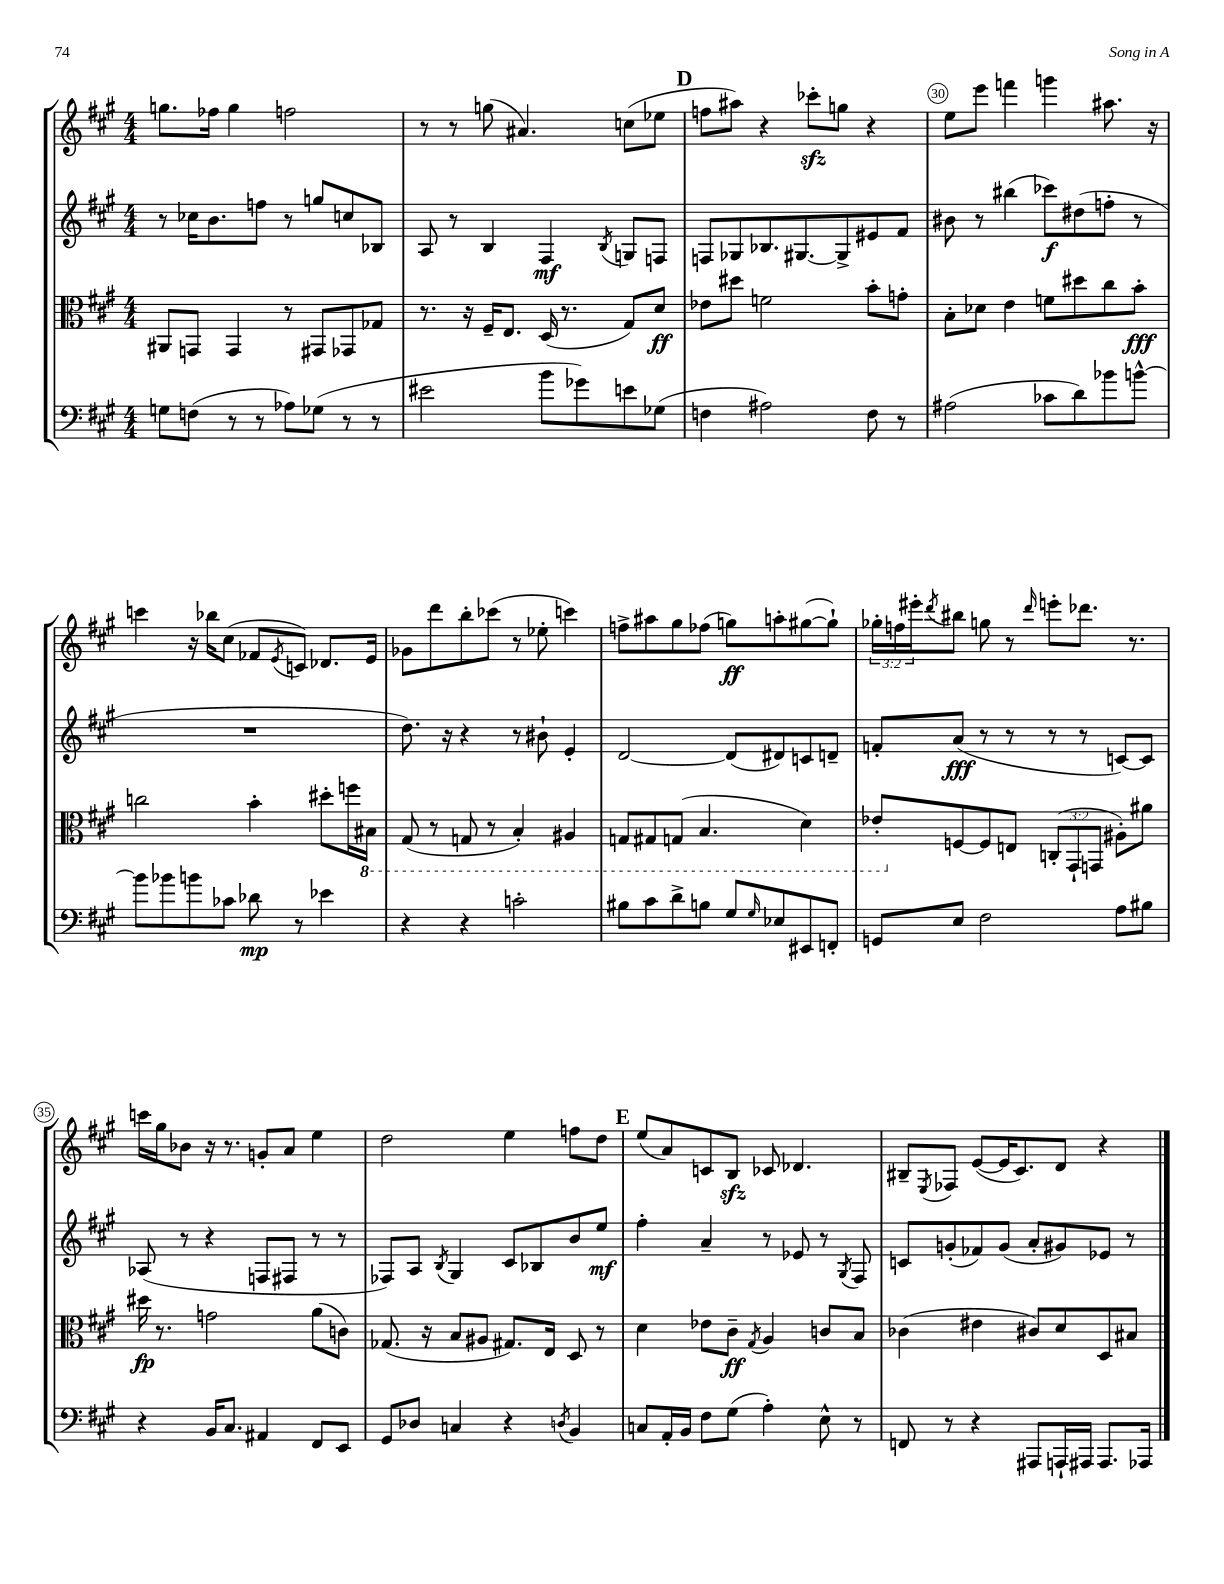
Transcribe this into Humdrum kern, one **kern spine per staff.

**kern	**kern	**kern	**kern
*staff4	*staff3	*staff2	*staff1
*clefF4	*clefC3	*clefG2	*clefG2
*k[f#c#g#]	*k[f#c#g#]	*k[f#c#g#]	*k[f#c#g#]
*M4/4	*M4/4	*M4/4	*M4/4
8G	8AA#	8r	8.gg
(8F	8GG	16cc-	.
.	.	8.b	16ff-
8r	4GG	.	4gg
8r	.	8ff	.
8A-)	8r	8r	2ff
(8G-	8GG#	8gg	.
8r	8GG-	8cc	.
8r	8G-	8B-	.
=	=	=	=
2e#	8.r	8A	8r
.	.	8r	8r
.	16r	.	.
.	16F#~	4B	(8gg
.	8.E	.	.
.	.	.	4.a#)
8b	(16D	4F#	.
.	8.r	.	.
8g-)	.	.	.
.	.	8qB	.
8e	8G#)	8G	(8cc
(8G-	8d	8F	8ee-
=	=	=	=
4F	8e-	8F	8ff
.	8dd#	8G-	8aa#)
2A#)	2f	8.B-	4r
.	.	[8.G#	.
.	.	.	8ccc-'
.	.	8G#^]	8gg
8F	8b'	8e#	4r
8r	8g'	8f#	.
=	=	=	=
(2A#	8B'	8b#	8ee
.	8d-	8r	8eee
.	4e	(4bb#	4fff
8c-	8f	8ccc-)	4ggg
8d)	8dd#	(8dd#	.
8b-	8cc#	8ff'	8.aa#
[8b^^	8b'	8r	.
.	.	.	16r
=	=	=	=
8b]	2cc	1r	4ccc
8b-	.	.	.
8b	.	.	16r
.	.	.	16bb-
8c-	.	.	(8cc#
8d-	4b'	.	8f-
.	.	.	8qe
8r	.	.	8c)
4e-	8dd#'	.	8.d-
.	16ff	.	.
.	16BB#	.	16e
=	=	=	=
4r	(8GG#	8.dd)	8g-
.	8r	.	8ddd
.	.	16r	.
4r	8GG	4r	8bb'
.	8r	.	(8ccc-
2c'	4BB')	8r	8r
.	.	8b#`	8ee-'
.	4AA#	4e'	4ccc)
=	=	=	=
8B#	8GG	[2d	8ff^
8c#	8GG#	.	8aa#
8d^	(8GG	.	8gg#
8B	4.BB	.	(8ff-
8G#	.	(8d]	8gg)
16qqG#	.	.	.
8E-	.	8d#)	8aa'
8EE#	4D)	8c	([8gg#
8FF'	.	8d~	8gg#`])
=	=	=	=
8GG	8E-'	8f'	24gg-'
.	.	.	24ff
.	.	.	24eee#'
.	.	.	8qddd
8E	[8F	(8a	8bb#
2F#	8F]	8r	8gg
.	8E	8r	8r
.	.	.	16qqddd
.	(12C'	8r	8eee'
.	12GG#`	.	.
.	.	8r	8.ddd-
.	12GG	.	.
8A	8A#')	[8c)	.
.	.	.	8.r
8B#	8a#	8c]	.
=	=	=	=
4r	16dd#	(8A-	16ccc
.	8.r	.	16gg#
.	.	8r	8b-
16BB	2g	4r	16r
8.C#	.	.	8.r
4AA#	.	8F	8g'
.	.	8F#	8a
8FF#	(8a	8r	4ee
8EE	8c)	8r	.
=	=	=	=
8GG#	(8.G-	8F-)	2dd
8D-	.	8A	.
.	16r	.	.
.	.	8qB	.
4C	8B	4G#	.
.	8A#	.	.
4r	8.G#)	8c#	4ee
.	.	8B-	.
.	16E	.	.
8qD	.	.	.
4BB	8D	8b	8ff
.	8r	8ee	8dd
=	=	=	=
8C	4d	4ff#'	(8ee
16AA'	.	.	8a)
16BB	.	.	.
8F#	8e-	4a~	8c
(8G#	8c#~	.	8B
.	8qG#	.	.
4A')	4A	8r	8c-
.	.	8e-	4.d-
8E^^	8c	8r	.
.	.	8qG#	.
8r	8B	8F#	.
=	=	=	=
8FF	(4c-	8c	8B#~
.	.	.	8qE
8r	.	(8g'	8F-
4r	4e#	8f-)	([8e
.	.	(8g	16e]
.	.	.	8.c#)
8AAA#	8c#)	8a'	.
16AAA`	8d	8g#)	8d
16AAA#	.	.	.
8.AAA#	8D	8e-	4r
.	8B#	8r	.
16AAA-	.	.	.
==	==	==	==
*-	*-	*-	*-
